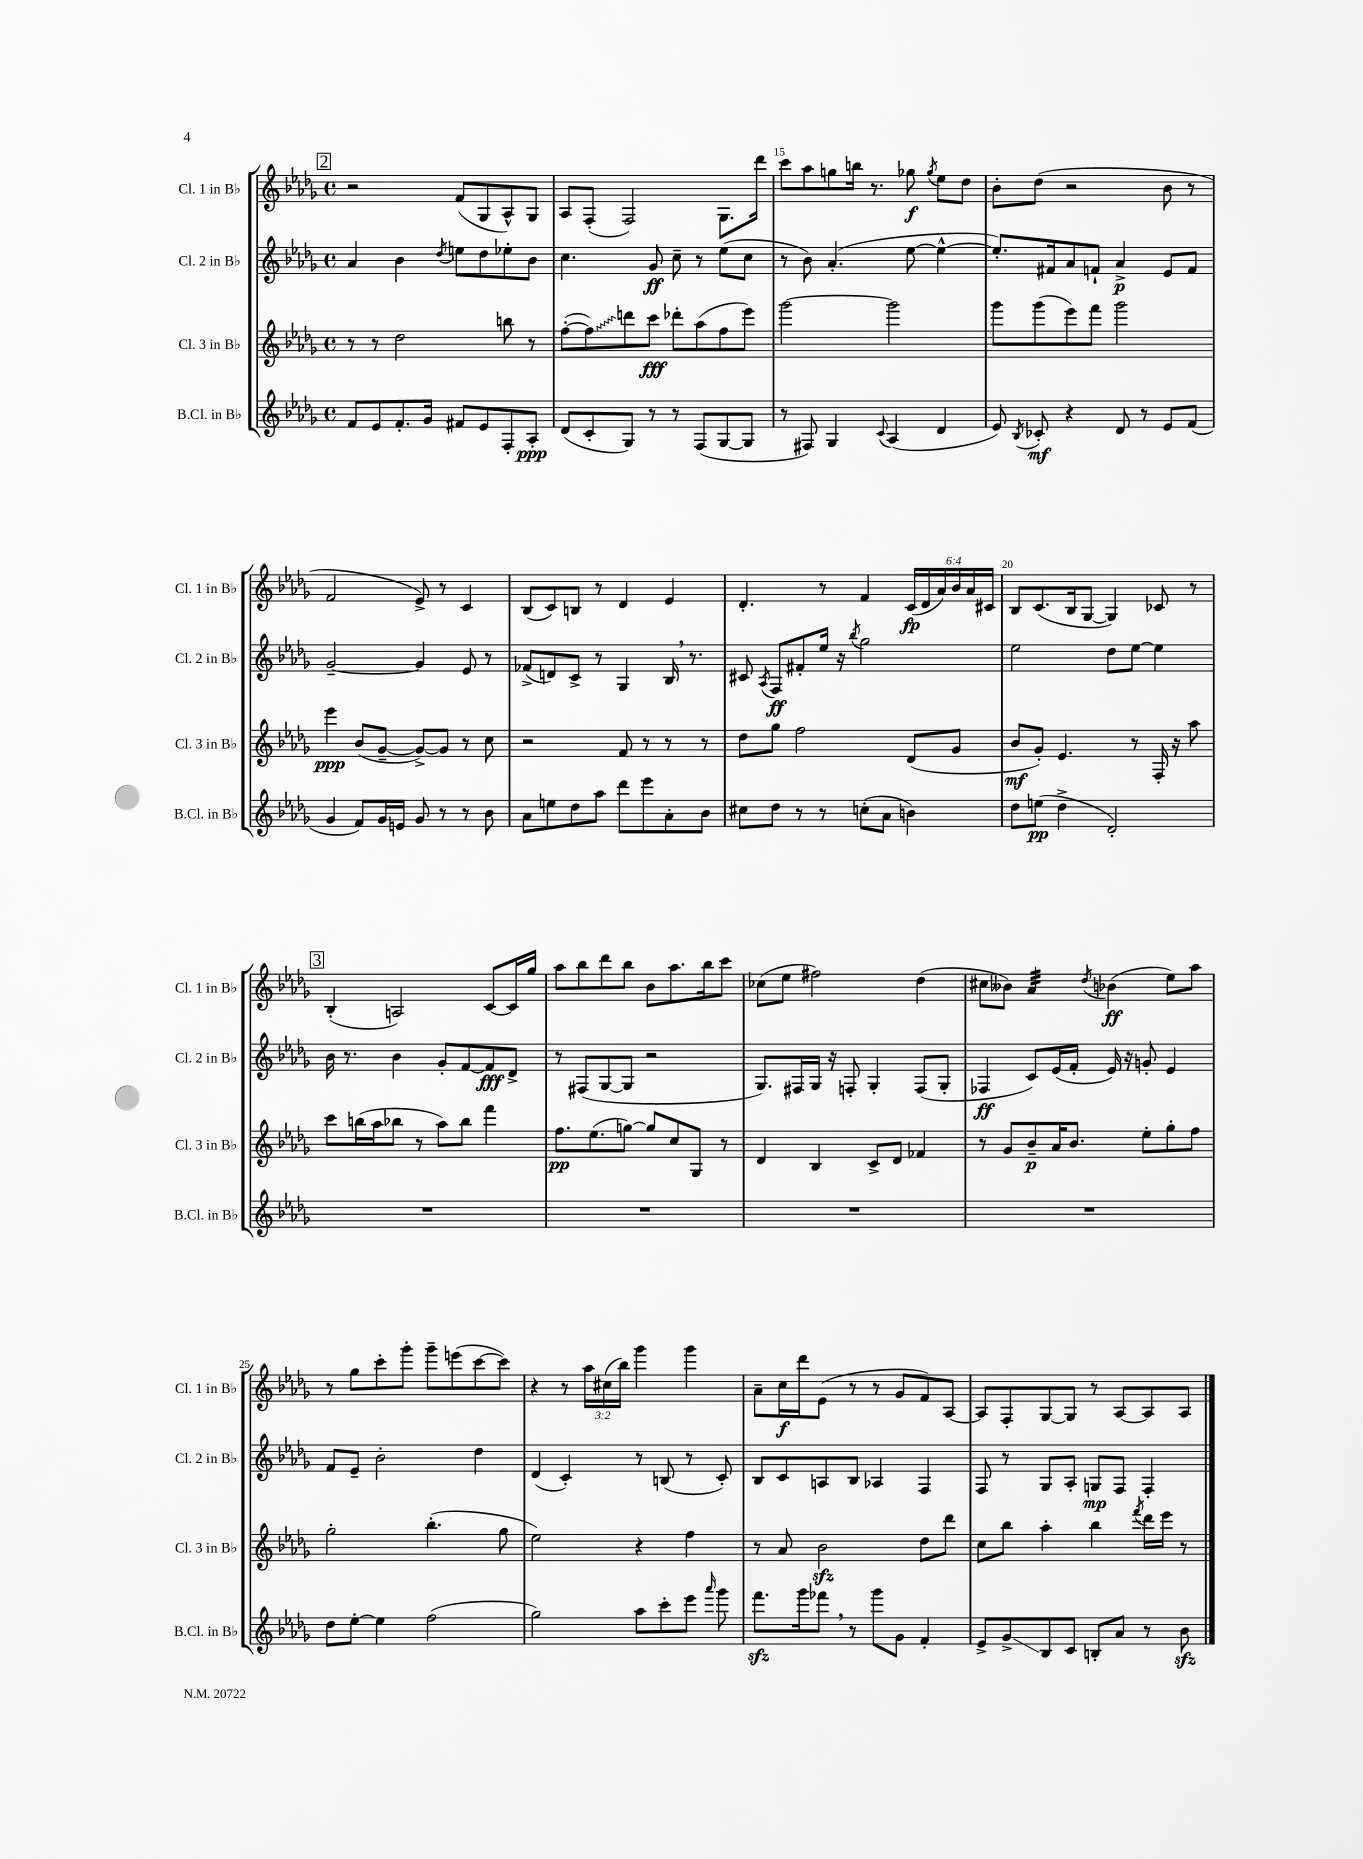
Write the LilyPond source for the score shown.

<<
\new StaffGroup <<
\new Staff = "s0" \with { instrumentName = "Cl. 1 in Bb" shortInstrumentName = "Cl. 1 in Bb" } {
    \clef treble \key des \major \defaultTimeSignature \time 4/4 \override Staff.TupletNumber.text = #tuplet-number::calc-fraction-text
    \autoBeamOff \mark \markup { \box "2" } r2 f'8[( ges8 aes8-^) ges8] |
    aes8[ f8]-.( f2) ges8.[ des'''16] |
    c'''8[ aes''8 g''8 b''16] r8. ges''8\f \acciaccatura { ges''8 } ees''8[ des''8] |
    bes'8[-. des''8]( r2 bes'8 r8 |
    f'2 ees'8->) r8 c'4 |
    bes8[( c'8) b8] r8 des'4 ees'4 |
    des'4.-. r8 f'4 \tuplet 6/4 { c'16[\fp( des'16 aes'16) bes'16 aes'16 cis'16] } |
    bes8[ c'8.( bes16 ges8]~ ges4) ces'8 r8 |
    \mark \markup { \box "3" } bes4-.( a2) c'8[~ c'16 ges''16] |
    aes''8[ bes''8 des'''8 bes''8] bes'8[ aes''8. bes''16 c'''8] |
    ces''8[( ees''8] fis''2) des''4( |
    cis''8[ beses'8]) aes'4:32 \acciaccatura { des''8 } bes'4\ff( ees''8[) aes''8] |
    r8 ges''8[ c'''8-. ges'''8]-. ges'''8[-- e'''8( c'''8~ c'''8]) |
    r4 r8 \tuplet 3/2 { aes''16[ cis''16( bes''16]) } ges'''4 ges'''4 |
    aes'8[-- c''16\f des'''16 ees'8]( r8 r8 ges'8[ f'8) aes8]~ |
    aes8[ f8-. ges8~ ges8] r8 aes8[~ aes8 aes8] \bar "|." |
}
\new Staff = "s1" \with { instrumentName = "Cl. 2 in Bb" shortInstrumentName = "Cl. 2 in Bb" } {
    \clef treble \key des \major \defaultTimeSignature \time 4/4
    \autoBeamOff \mark \markup { \box "2" } aes'4 bes'4 \acciaccatura { des''8 } e''8[ des''8 ees''8-. bes'8] |
    c''4. ges'8\ff c''8-- r8 ees''8[( c''8] |
    r8 bes'8) aes'4.-.( ees''8~ ees''4~-^ |
    ees''8.[-.) fis'16 aes'8 f'8]-! aes'4->\p ees'8[ f'8] |
    ges'2~-- ges'4 ees'8 r8 |
    fes'8[->( d'8) c'8]-> r8 ges4 bes16 \breathe r8. |
    cis'8 \acciaccatura { aes8 } f8[\ff fis'8-. ees''16] r16 \acciaccatura { bes''8 } ges''2 |
    ees''2 des''8[ ees''8]~ ees''4 |
    \mark \markup { \box "3" } bes'16 r8. bes'4 ges'8[-. f'8~ f'8\fff des'8]-> |
    r8 fis8[( ges8~ ges8] r2 |
    ges8.[) fis16 ges16] r16 f8-. ges4-. f8[( ges8]-. |
    fes4\ff c'8[) ees'16( f'16]-. ees'16) r16 g'8-. ees'4 |
    f'8[ ees'8]-- bes'2-. des''4 |
    des'4( c'4-.) r8 b8( r8 c'8-.) |
    bes8[ c'8 a8 bes8] aes4 f4 |
    f8 r8 ges8[ aes8]-. g8[\mp f8] f4-. \bar "|." |
}
\new Staff = "s2" \with { instrumentName = "Cl. 3 in Bb" shortInstrumentName = "Cl. 3 in Bb" } {
    \clef treble \key des \major \defaultTimeSignature \time 4/4
    \autoBeamOff \mark \markup { \box "2" } r8 r8 des''2 b''8 r8 |
    f''8[~-.( \once \override Glissando.style = #'zigzag f''8\glissando) d'''8 c'''8]\fff des'''8[-. aes''8( f''8 ees'''8]) |
    ges'''2~ ges'''2 |
    ges'''8[ ges'''8( ees'''8) f'''8] ges'''2 |
    ees'''4\ppp bes'8[( ges'8]~-- ges'8[~->) ges'8] r8 c''8 |
    r2 f'8 r8 r8 r8 |
    des''8[ ges''8] f''2 des'8[( ges'8] |
    bes'8[\mf ges'8]-.) ees'4. r8 f16-. r16 aes''8 |
    \mark \markup { \box "3" } c'''8[ b''16( aes''16 bes''8] r8 aes''8[) bes''8] f'''4 |
    f''8.[\pp ees''8.( g''8]~) g''8[ c''8 ges8] r8 |
    des'4 bes4 c'8[-> des'8] fes'4 |
    r8 ges'8[ bes'8--\p aes'16 bes'8.] ees''8[-. ges''8-. f''8] |
    ges''2-. bes''4.-.( ges''8 |
    ees''2) r4 f''4 |
    r8 aes'8 bes'2\sfz des''8[ des'''8] |
    c''8[ bes''8] aes''4-. bes''4 \acciaccatura { f'''8 } des'''16[ ees'''16] r8 \bar "|." |
}
\new Staff = "s3" \with { instrumentName = "B.Cl. in Bb" shortInstrumentName = "B.Cl. in Bb" } {
    \clef treble \key des \major \defaultTimeSignature \time 4/4
    \autoBeamOff \mark \markup { \box "2" } f'8[ ees'8 f'8.-. ges'16] fis'8[ ees'8 f8-. aes8]-.\ppp |
    des'8[( c'8-. ges8]) r8 r8 f8[( ges8~ ges8] |
    r8 fis8) ges4 \appoggiatura { c'8 } aes4( des'4 |
    ees'8) \acciaccatura { bes8 } ces'8-.\mf r4 des'8 r8 ees'8[ f'8]( |
    ges'4 f'8[) ges'16 e'16] ges'8 r8 r8 bes'8 |
    aes'8[ e''8 des''8 aes''8] des'''8[ ees'''8 aes'8-. bes'8] |
    cis''8[ des''8] r8 r8 c''8[-.( aes'8] b'4) |
    des''8[ e''8]\pp( des''4-> des'2-.) |
    \mark \markup { \box "3" } R1 |
    R1 |
    R1 |
    R1 |
    des''8[ ees''8]~-. ees''4 f''2( |
    ges''2) aes''8[ c'''8-. ees'''8] \grace { aes'''16 } ges'''8 |
    f'''8.[\sfz ges'''16 fes'''8] \breathe r8 ges'''8[ ges'8] f'4-. |
    ees'8[-> ges'8->\glissando bes8 c'8] b8[-. aes'8] r8 bes'8\sfz \bar "|." |
}
>>
>>
\layout { \context { \Score currentBarNumber = #13 \override BarNumber.break-visibility = ##(#f #t #t) barNumberVisibility = #(every-nth-bar-number-visible 5) } }
